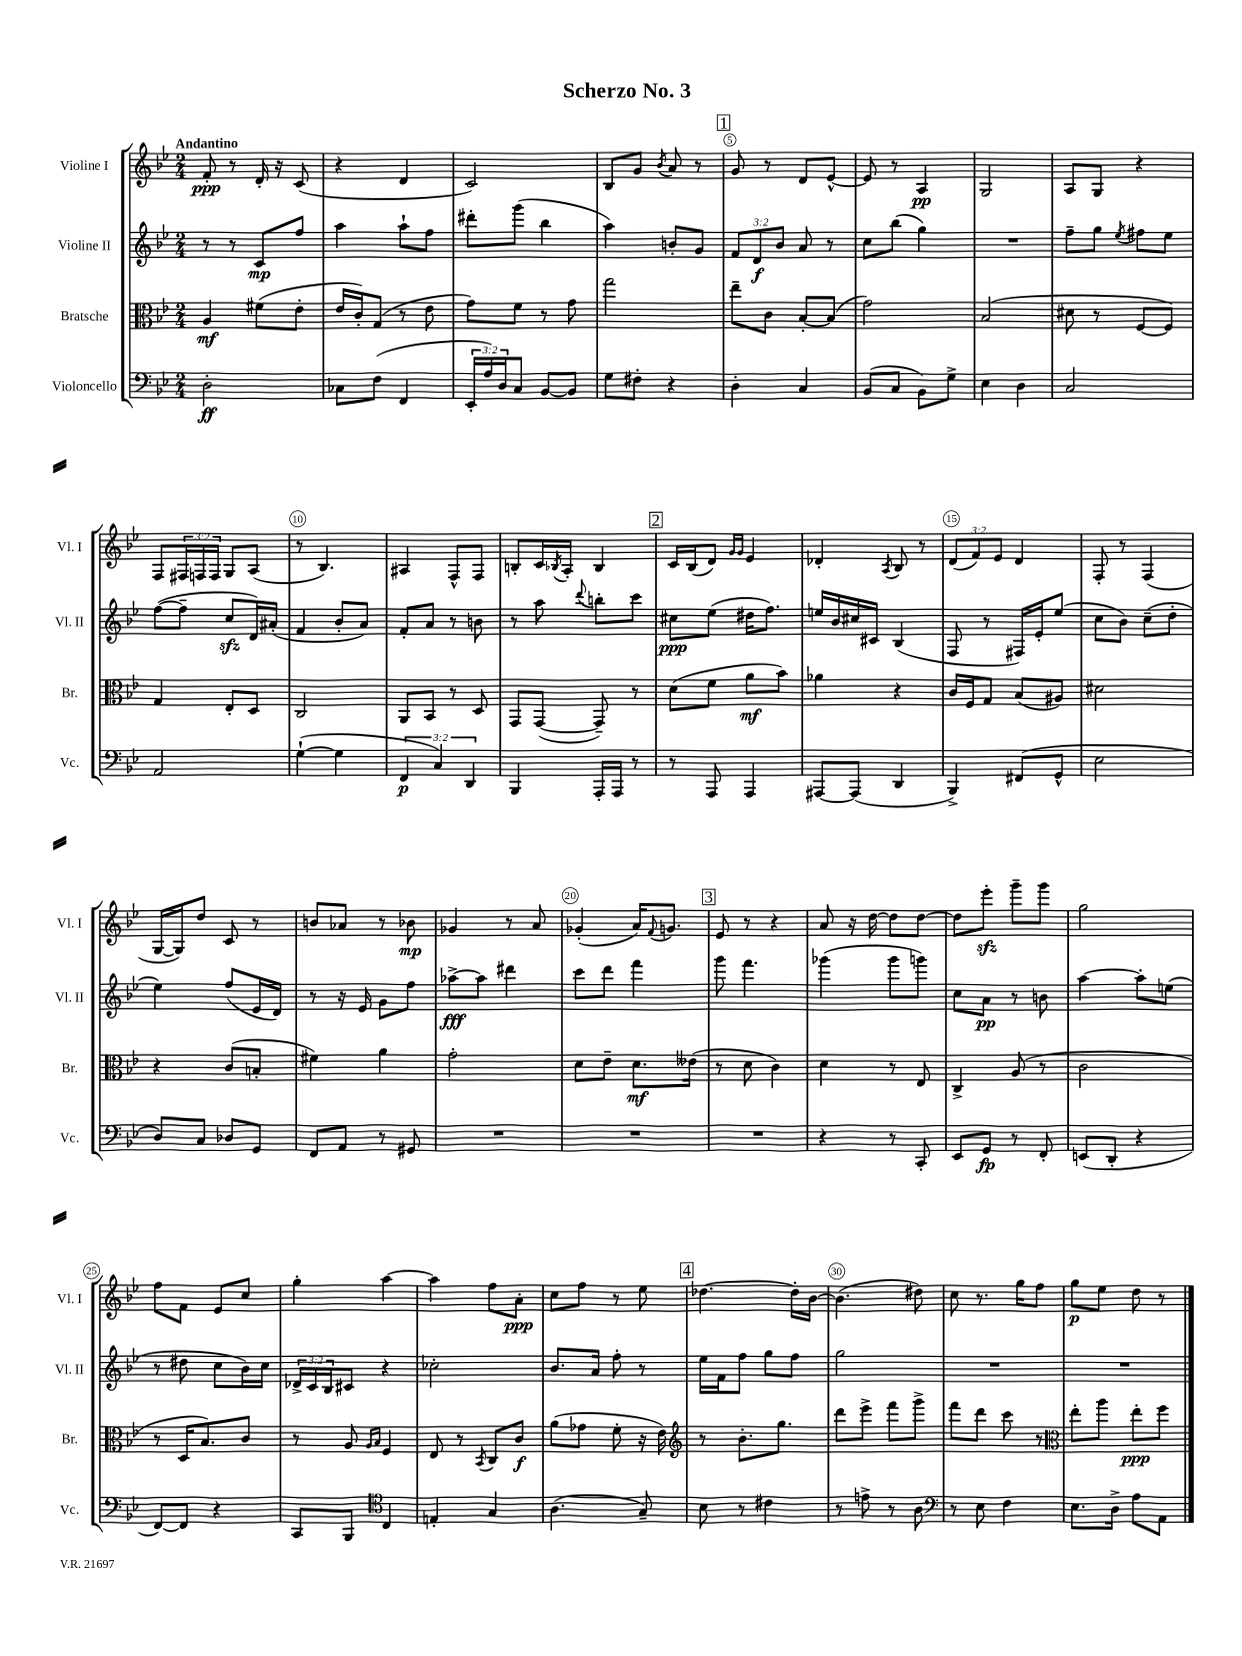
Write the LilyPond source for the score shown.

\header { title = "Scherzo No. 3" }
<<
\new StaffGroup <<
\new Staff = "s0" \with { instrumentName = "Violine I" shortInstrumentName = "Vl. I" } {
    \clef treble \key bes \major \numericTimeSignature \time 2/4 \override Staff.TupletNumber.text = #tuplet-number::calc-fraction-text \tempo "Andantino"
    f'8-.\ppp r8 d'16-. r16 c'8( |
    r4 d'4 |
    c'2) |
    bes8 g'8 \acciaccatura { bes'8 } a'8 r8 |
    \mark \markup { \box "1" } g'8 r8 d'8 ees'8~-^ |
    ees'8 r8 a4\pp |
    g2 |
    a8 g8 r4 |
    f8 \tuplet 3/2 { fis16 f16 f16 } g8 a8( |
    r8 bes4.) |
    ais4 f8-^ f8 |
    b8-. c'16 \acciaccatura { bes8 } a16-. bes4 |
    \mark \markup { \box "2" } c'16 bes16( d'8) \grace { g'16 g'16 } ees'4 |
    des'4-. \acciaccatura { a8 } bes8 r8 |
    \tuplet 3/2 { d'8( f'8) ees'8 } d'4 |
    f8-. r8 f4( |
    g16~ g16) d''8 c'8 r8 |
    b'8 aes'8 r8 bes'8\mp |
    ges'4 r8 a'8 |
    ges'4-.( a'16) \appoggiatura { f'8 } g'8. |
    \mark \markup { \box "3" } ees'8 r8 r4 |
    a'8 r16 d''16~ d''8 d''8~ |
    d''8 ees'''8-.\sfz g'''8-- g'''8 |
    g''2 |
    f''8 f'8 ees'8 c''8 |
    g''4-. a''4~ |
    a''4 f''8 a'8-.\ppp |
    c''8 f''8 r8 ees''8 |
    \mark \markup { \box "4" } des''4.~ des''16-. bes'16~ |
    bes'4.( dis''8) |
    c''8 r8. g''16 f''8 |
    g''8\p ees''8 d''8 r8 \bar "|." |
}
\new Staff = "s1" \with { instrumentName = "Violine II" shortInstrumentName = "Vl. II" } {
    \clef treble \key bes \major \numericTimeSignature \time 2/4 \override Staff.TupletNumber.text = #tuplet-number::calc-fraction-text
    r8 r8 c'8\mp f''8 |
    a''4 a''8-! f''8 |
    dis'''8-. g'''8( bes''4 |
    a''4) b'8-. g'8 |
    \mark \markup { \box "1" } \tuplet 3/2 { f'8 d'8\f bes'8 } a'8 r8 |
    c''8 bes''8( g''4) |
    R2 |
    f''8-- g''8 \acciaccatura { ees''8 } fis''8 ees''8 |
    f''8~( f''8-- c''8\sfz d'16) ais'16-.( |
    f'4 bes'8-. a'8) |
    f'8-. a'8 r8 b'8 |
    r8 a''8 \appoggiatura { d'''8 } b''8-. c'''8 |
    \mark \markup { \box "2" } cis''8\ppp ees''8( dis''16 f''8.) |
    e''16 bes'16 cis''16 cis'16 bes4( |
    f8 r8 fis16) ees'16-. ees''8( |
    c''8 bes'8) c''8--( d''8-. |
    ees''4) f''8( ees'16 d'16) |
    r8 r16 ees'16 g'8 f''8 |
    aes''8~->\fff aes''8 dis'''4 |
    c'''8 d'''8 f'''4 |
    \mark \markup { \box "3" } g'''8 f'''4. |
    ges'''4( ges'''8 g'''8) |
    c''8 a'8\pp r8 b'8 |
    a''4~ a''8-. e''8( |
    r8 dis''8 c''8 bes'16) c''16 |
    \tuplet 3/2 { des'16-> c'16 bes16 } cis'8 r4 |
    ces''2-. |
    bes'8. a'16 f''8-. r8 |
    \mark \markup { \box "4" } ees''16 f'16 f''8 g''8 f''8 |
    g''2 |
    R2 |
    R2 \bar "|." |
}
\new Staff = "s2" \with { instrumentName = "Bratsche" shortInstrumentName = "Br." } {
    \clef alto \key bes \major \numericTimeSignature \time 2/4
    a4\mf fis'8( ees'8-. |
    ees'16 c'16-.) g8( r8 ees'8 |
    g'8) f'8 r8 g'8 |
    g''2 |
    \mark \markup { \box "1" } ees''8-- c'8 bes8~-. bes8( |
    g'2) |
    bes2( |
    dis'8 r8 f8~ f8) |
    g4 ees8-. d8 |
    c2 |
    a,8 bes,8 r8 d8 |
    g,8 g,8~( g,8--) r8 |
    \mark \markup { \box "2" } d'8( f'8 a'8\mf bes'8) |
    aes'4 r4 |
    c'16 f16 g8 bes8( ais8) |
    dis'2 |
    r4 c'8( b8-. |
    fis'4) a'4 |
    g'2-. |
    d'8 ees'8-- d'8.\mf eeses'16( |
    \mark \markup { \box "3" } r8 d'8 c'4) |
    d'4 r8 ees8 |
    c4-> a8( r8 |
    c'2 |
    r8 d16 bes8.) c'8 |
    r8 a8 \grace { a16 bes16 } f4 |
    ees8 r8 \acciaccatura { bes,8 } c8 c'8\f |
    a'8( ges'8 f'8-. r16 ees'16) |
    \mark \markup { \box "4" } \clef treble r8 bes'8.-. g''8. |
    d'''8 ees'''8-> f'''8 g'''8-> |
    f'''8 d'''8 c'''8 r8 |
    \clef alto ees''8-. a''8 ees''8-.\ppp f''8 \bar "|." |
}
\new Staff = "s3" \with { instrumentName = "Violoncello" shortInstrumentName = "Vc." } {
    \clef bass \key bes \major \numericTimeSignature \time 2/4 \override Staff.TupletNumber.text = #tuplet-number::calc-fraction-text
    d2-.\ff |
    ces8 f8( f,4 |
    \tuplet 3/2 { ees,16-. a16) d16 } c8 bes,8~ bes,8 |
    g8 fis8-. r4 |
    \mark \markup { \box "1" } d4-. c4 |
    bes,8( c8 bes,8) g8-> |
    ees4 d4 |
    c2 |
    a,2 |
    g4~-!( g4 |
    \tuplet 3/2 { f,4\p c4) d,4 } |
    bes,,4 a,,16-. a,,16 r8 |
    \mark \markup { \box "2" } r8 a,,8 a,,4 |
    ais,,8~ ais,,8( d,4 |
    bes,,4->) fis,8( g,8-^ |
    ees2 |
    d8) c8 des8 g,8 |
    f,8 a,8 r8 gis,8 |
    R2 |
    R2 |
    \mark \markup { \box "3" } R2 |
    r4 r8 c,8-. |
    ees,8 g,8\fp r8 f,8-. |
    e,8( d,8-. r4 |
    f,8~) f,8 r4 |
    c,8 bes,,8 \clef tenor c4 |
    e4-. g4 |
    a4.( g8--) |
    \mark \markup { \box "4" } bes8 r8 cis'4 |
    r8 e'8-> r8 a8 |
    \clef bass r8 ees8 f4 |
    ees8. d16-> a8 a,8 \bar "|." |
}
>>
>>
\layout { \context { \Score \override BarNumber.break-visibility = ##(#f #t #t) barNumberVisibility = #(every-nth-bar-number-visible 5) \override BarNumber.stencil = #(make-stencil-circler 0.1 0.3 ly:text-interface::print) } }
